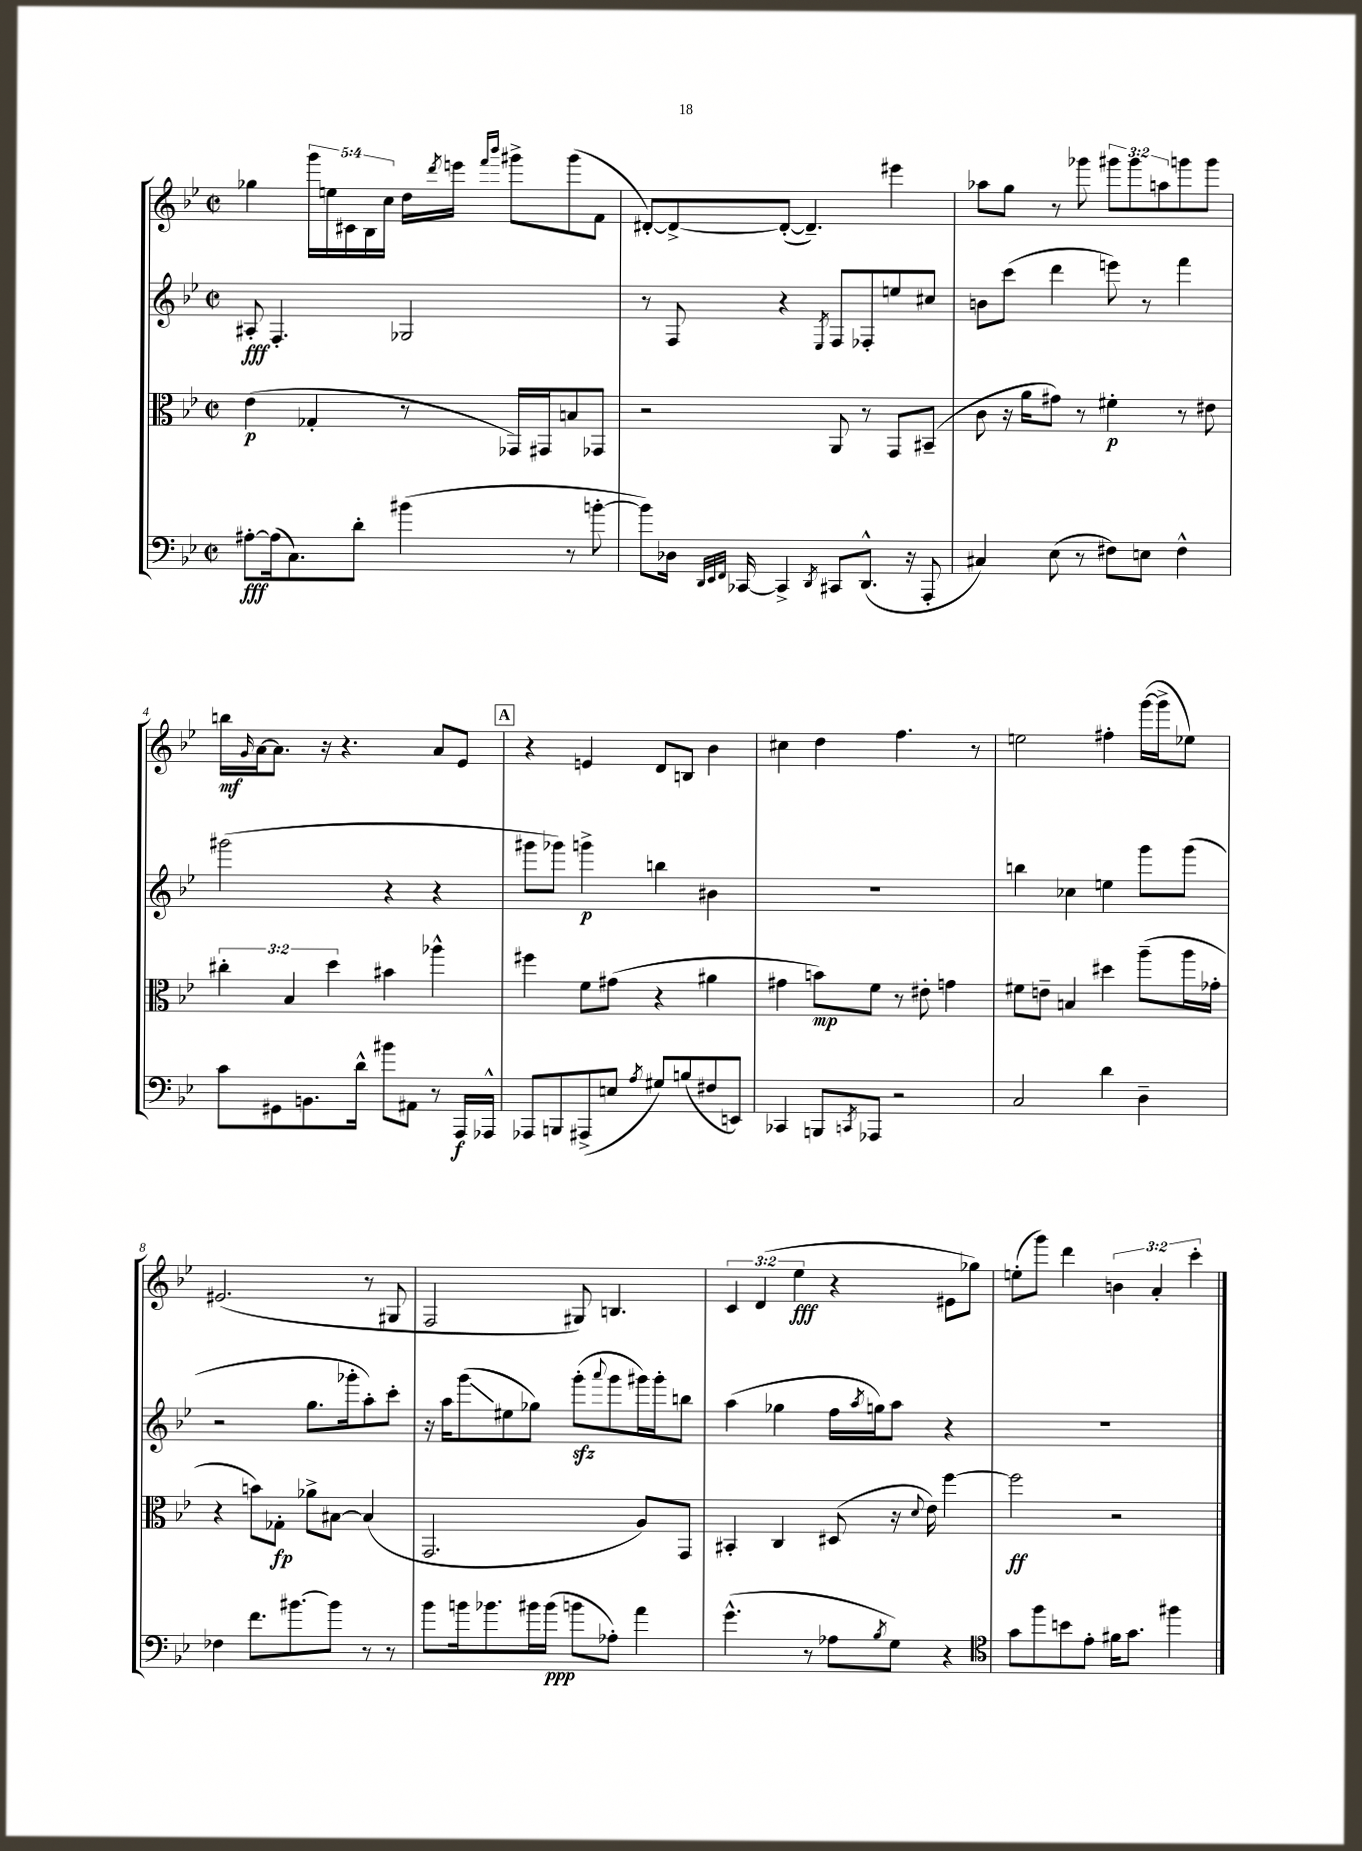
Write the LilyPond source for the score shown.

<<
\new StaffGroup <<
\new Staff = "s0" {
    \clef treble \key bes \major \defaultTimeSignature \time 2/2 \override Staff.TupletNumber.text = #tuplet-number::calc-fraction-text
    ges''4 \tuplet 5/4 { g'''16 e''16 cis'16 bes16 c''16 } d''16 \acciaccatura { d'''8 } e'''16 \grace { f'''16 bes'''16 } gis'''8-> gis'''8( f'8 |
    dis'8~-.) dis'8~-> dis'8~-.( dis'4.--) eis'''4 |
    aes''8 g''8 r8 ges'''8 \tuplet 3/2 { gis'''8 gis'''8 a''8 } g'''8 g'''8 |
    b''16\mf \grace { g'16 } a'16~ a'8. r16 r4. a'8 ees'8 |
    \mark \markup { \box "A" } r4 e'4 d'8 b8 bes'4 |
    cis''4 d''4 f''4. r8 |
    e''2 fis''4-. g'''16~( g'''16-> ees''8) |
    eis'2.( r8 gis8 |
    f2 gis8) b4. |
    \tuplet 3/2 { c'4 d'4( ees''4\fff } r4 eis'8 ges''8) |
    e''8-.( g'''8) d'''4 \tuplet 3/2 { b'4 a'4-. c'''4-. } \bar "|." |
}
\new Staff = "s1" {
    \clef treble \key bes \major \defaultTimeSignature \time 2/2
    ais8-.\fff f4.-. ges2 |
    r8 f8 r4 \acciaccatura { ees8 } f8 fes8-. e''8 cis''8 |
    b'8 c'''8( d'''4 e'''8) r8 f'''4 |
    gis'''2( r4 r4 |
    \mark \markup { \box "A" } gis'''8 ges'''8) g'''4->\p b''4 bis'4 |
    R1 |
    b''4 ces''4 e''4 g'''8 g'''8( |
    r2 g''8. ges'''16-. a''8-.) c'''8-. |
    r16 a''16 g'''8\glissando( eis''8 ges''8) g'''8-.\sfz( \appoggiatura { a'''8 } g'''8 gis'''16) gis'''16-. b''8 |
    a''4( ges''4 f''16 \acciaccatura { a''8 } g''16) a''8 r4 |
    R1 \bar "|." |
}
\new Staff = "s2" {
    \clef alto \key bes \major \defaultTimeSignature \time 2/2 \override Staff.TupletNumber.text = #tuplet-number::calc-fraction-text
    ees'4\p( ges4-. r8 ges,16) gis,16 b8 ges,8 |
    r2 a,8 r8 g,8 bis,8--( |
    c'8 r16 a'16 gis'8) r8 fis'4-.\p r8 eis'8 |
    \tuplet 3/2 { cis''4-. bes4 d''4 } bis'4 aes''4-^ |
    \mark \markup { \box "A" } fis''4 f'8 gis'8( r4 ais'4 |
    gis'4 b'8\mp) f'8 r8 eis'8-. g'4 |
    fis'8 e'8-- b4 dis''4 a''8--( a''16 ges'16-. |
    r4 b'8) ges8-.\fp aes'8-> bis8~ bis4( |
    g,2. a8) g,8 |
    bis,4-. c4 dis8( r16 \appoggiatura { d'8 } ees'16) f''4~ |
    f''2\ff r2 \bar "|." |
}
\new Staff = "s3" {
    \clef bass \key bes \major \defaultTimeSignature \time 2/2
    ais8~-.\fff ais16( c8.) d'8-. bis'4( r8 b'8~-. |
    b'8) des16 \grace { d,32 ees,32 f,32 } ces,16~ ces,4-> \acciaccatura { d,8 } cis,8 d,8.-^( r16 a,,8-. |
    cis4) ees8( r8 fis8) e8 fis4-^ |
    c'8 gis,8 b,8. d'16-^ bis'8 ais,8 r8 a,,16\f aes,,16-^ |
    \mark \markup { \box "A" } aes,,8 b,,8 ais,,8->( e8 \acciaccatura { a8 } gis8) b8( fis8 e,8) |
    ces,4 b,,8 \acciaccatura { c,8 } aes,,8 r2 |
    c2 d'4 d4-- |
    fes4 f'8. bis'8.~ bis'8 r8 r8 |
    bes'8 b'16 bes'8. bis'16 bis'16\ppp( b'8 aes8-.) a'4 |
    g'4.-^( r8 aes8 \acciaccatura { bes8 } g8) r4 |
    \clef tenor g'8 f''8 b'8 ees'8-. fis'16 g'8. fis''4 \bar "|." |
}
>>
>>
